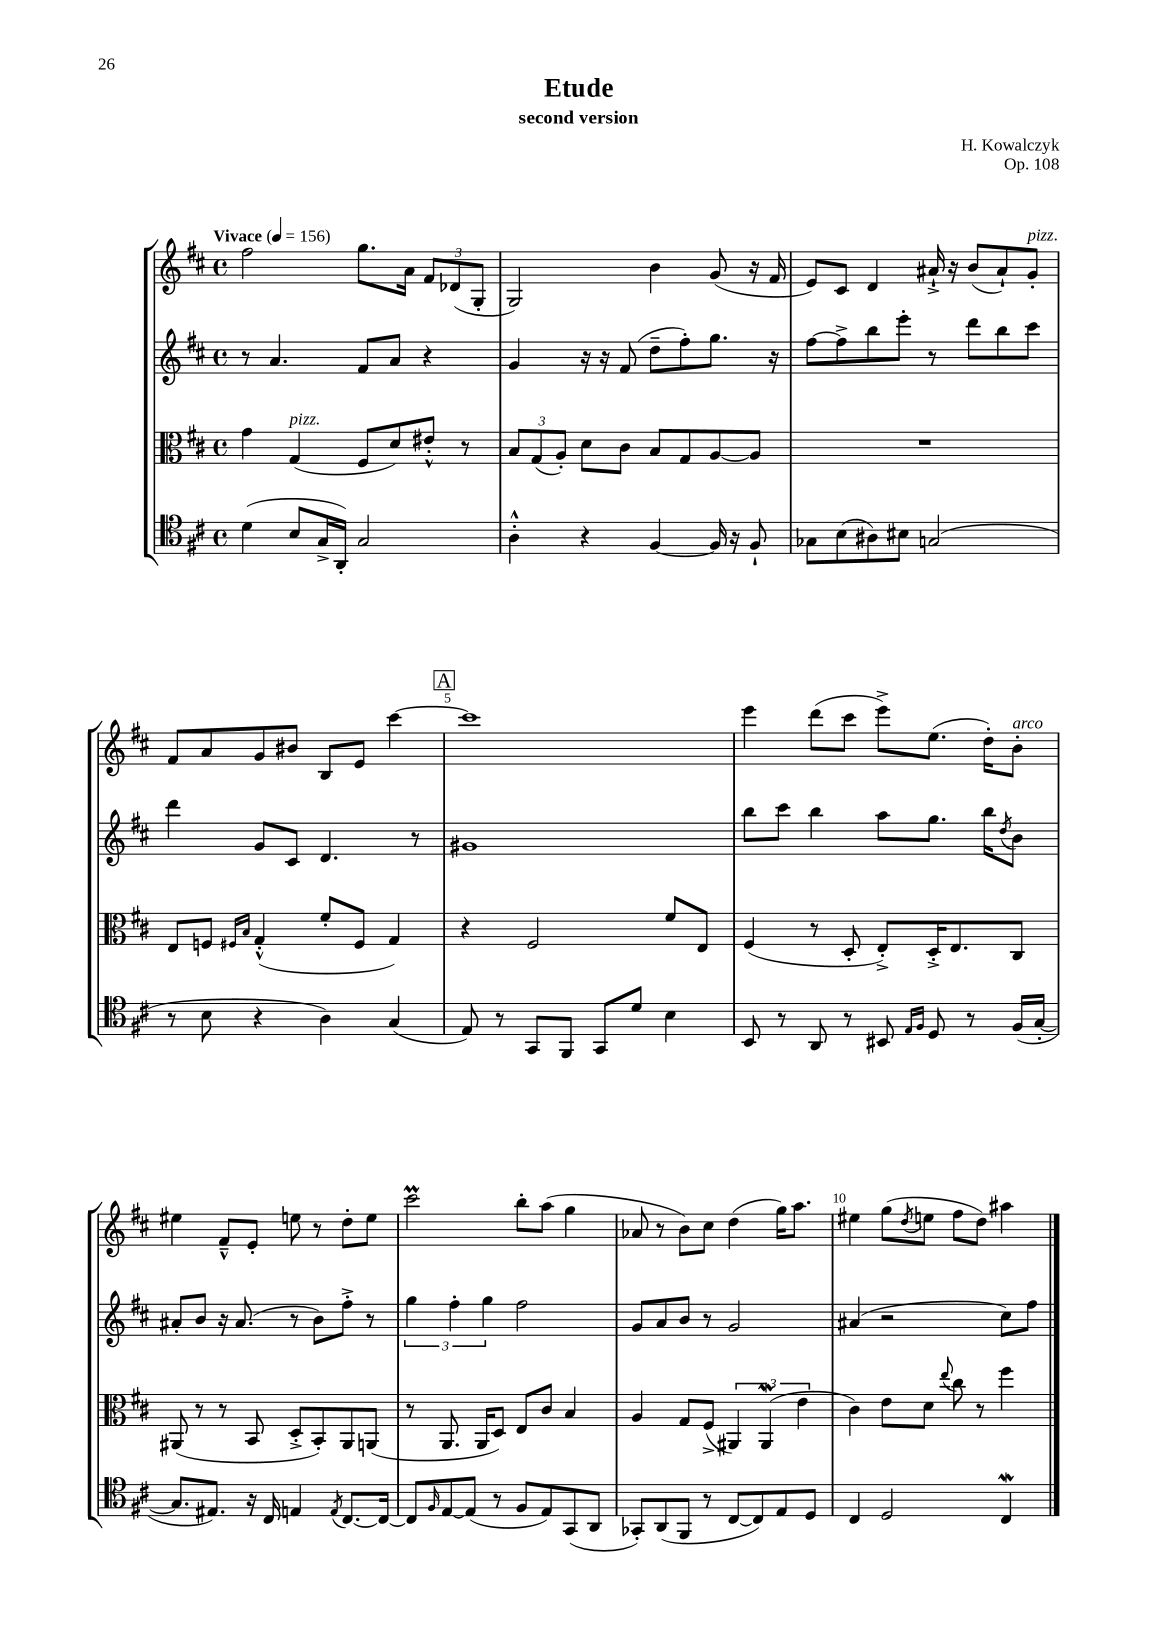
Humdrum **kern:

**kern	**kern	**kern	**kern
*part4	*part3	*part2	*part1
*staff4	*staff3	*staff2	*staff1
*clefC4	*clefC3	*clefG2	*clefG2
*k[f#c#]	*k[f#c#]	*k[f#c#]	*k[f#c#]
*M4/4	*M4/4	*M4/4	*M4/4
*met(c)	*met(c)	*met(c)	*met(c)
*MM156	*MM156	*MM156	*MM156
=1	=1	=1	=1
!	!	!	!LO:TX:a:B:t=Vivace
(4d\	4g\	8r	2ff#\
.	.	4.a/	.
!	!LO:TX:a:i:t=pizz.	!	!
8B/L	(4G/	.	.
16G^/L	.	.	.
16AA'/JJ)	.	.	.
2G/	8F#/L	8f#/L	8.gg\L
.	8d/)	8a/J	.
.	.	.	16a\Jk
.	8e#X'^^/J	4r	12f#/L
.	.	.	(12d-X/
.	8r	.	.
.	.	.	12G'/J
=2	=2	=2	=2
4A'^^\	12B/L	4g/	2G/)
.	(12G/	.	.
.	12A'/J)	.	.
4r	8d\L	16r	.
.	.	16r	.
.	8c#\J	(8f#/	.
[4F#/	8B/L	8dd~\L	4b\
.	8G/	8ff#'\)	.
16F#/]	[8A/	8.gg\J	(8g/
16r	.	.	.
8F#`/	8A/J]	.	16r
.	.	16r	16f#/
=3	=3	=3	=3
8G-X\L	1r	[8ff#\L	8e/L)
(8B\	.	8ff#^\]	8c#/J
8A#X\)	.	8bb\	4d/
8B#X\J	.	8eee'\J	.
(2Gn/	.	8r	16a#X`^/
.	.	.	16r
.	.	8ddd\L	(8b/L
.	.	8bb\	8a#`/)
!	!	!	!LO:TX:a:i:t=pizz.
.	.	8ccc#\J	8g'/J
!!LO:LB:g=z
=4	=4	=4	=4
8r	8E/L	4ddd\	8f#/L
8B\	8Fn/J	.	8a/
.	16qqF#X/LL	.	.
.	16qqB/JJ	.	.
4r	(4G'^^/	8g/L	8g/
.	.	8c#/J	8b#X/J
4A\)	8f#'/L	4.d/	8B/L
.	8F#/J	.	8e/J
(4G/	4G/)	.	[4ccc#\
.	.	8r	.
!!LO:REH:place=s1:t=A
=5	=5	=5	=5
8E/)	4r	1g#X	1ccc#]
8r	.	.	.
8GG/L	2F#/	.	.
8FF#/J	.	.	.
8GG/L	.	.	.
8d/J	.	.	.
4B\	8f#/L	.	.
.	8E/J	.	.
=6	=6	=6	=6
8BB/	(4F#/	8bb\L	4eee\
8r	.	8ccc#\J	.
8AA/	8r	4bb\	(8ddd\L
8r	8D'/	.	8ccc#\J
8BB#X/	8E'^/L)	8aa\L	8eee^\L)
16qqE/LL	.	.	.
16qqF#/JJ	.	.	.
8D/	16D'^/K	8.gg\J	(8.ee\J
.	8.E/	.	.
8r	.	.	.
.	.	16bb\KL	16dd'\KL)
.	.	8qdd/	.
!	!	!	!LO:TX:a:i:t=arco
(16F#/LL	8C#/J	8b\J	8b'\J
[16G'/JJ	.	.	.
!!LO:LB:g=z
=7	=7	=7	=7
8.G/L]	(8AA#X/	8a#X'/L	4ee#X\
.	8r	8b/J	.
8.E#X/J)	.	.	.
.	8r	16r	8f#~^^/L
.	.	(8.a#/	.
16r	8BB/	.	8e'/J
16C#/	.	.	.
4En/	8D'^/L	8r	8een\
.	8BB'/)	8b\L)	8r
8qE/	.	.	.
[8.C#/L	8AA#/	8ff#'^\J	8dd'\L
.	(8AAn/J	8r	8ee\J
16C#/Jk_	.	.	.
=8	=8	=8	=8
8C#/L]	8r	6gg\	2ccc#m\
16qqF#/	.	.	.
[8E/	8.AA/	.	.
.	.	6ff#'\	.
(8E/J]	.	.	.
.	16AA/KL	.	.
.	.	6gg\	.
8r	8D/J)	.	.
8F#/L	8E/L	2ff#\	8bb'\L
8E/)	8c#/J	.	(8aa\J
(8GG/	4B/	.	4gg\
8AA/J	.	.	.
=9	=9	=9	=9
8GG-X'/L)	4A/	8g/L	8a-X/
(8AA/	.	8a/	8r
8FF#/J	8G/L	8b/J	8b\L)
8r	(8F#^/J	8r	8cc#\J
[8C#/L	6AA#X/)	2g/	(4dd\
8C#/])	.	.	.
.	(6AA#W/	.	.
8E/	.	.	16gg\KL)
.	.	.	8.aa\J
.	6e\	.	.
8D/J	.	.	.
=10	=10	=10	=10
4C#/	4c#\)	(4a#X/	4ee#X\
2D/	8e\L	2r	(8gg\L
.	.	.	8qdd/
.	8d\J	.	8een\J
.	8qqee/	.	.
.	8cc#\	.	8ff#\L
.	8r	.	8dd\J)
4C#W/	4ff#\	8cc#\L)	4aa#X\
.	.	8ff#\J	.
==	==	==	==
*-	*-	*-	*-
